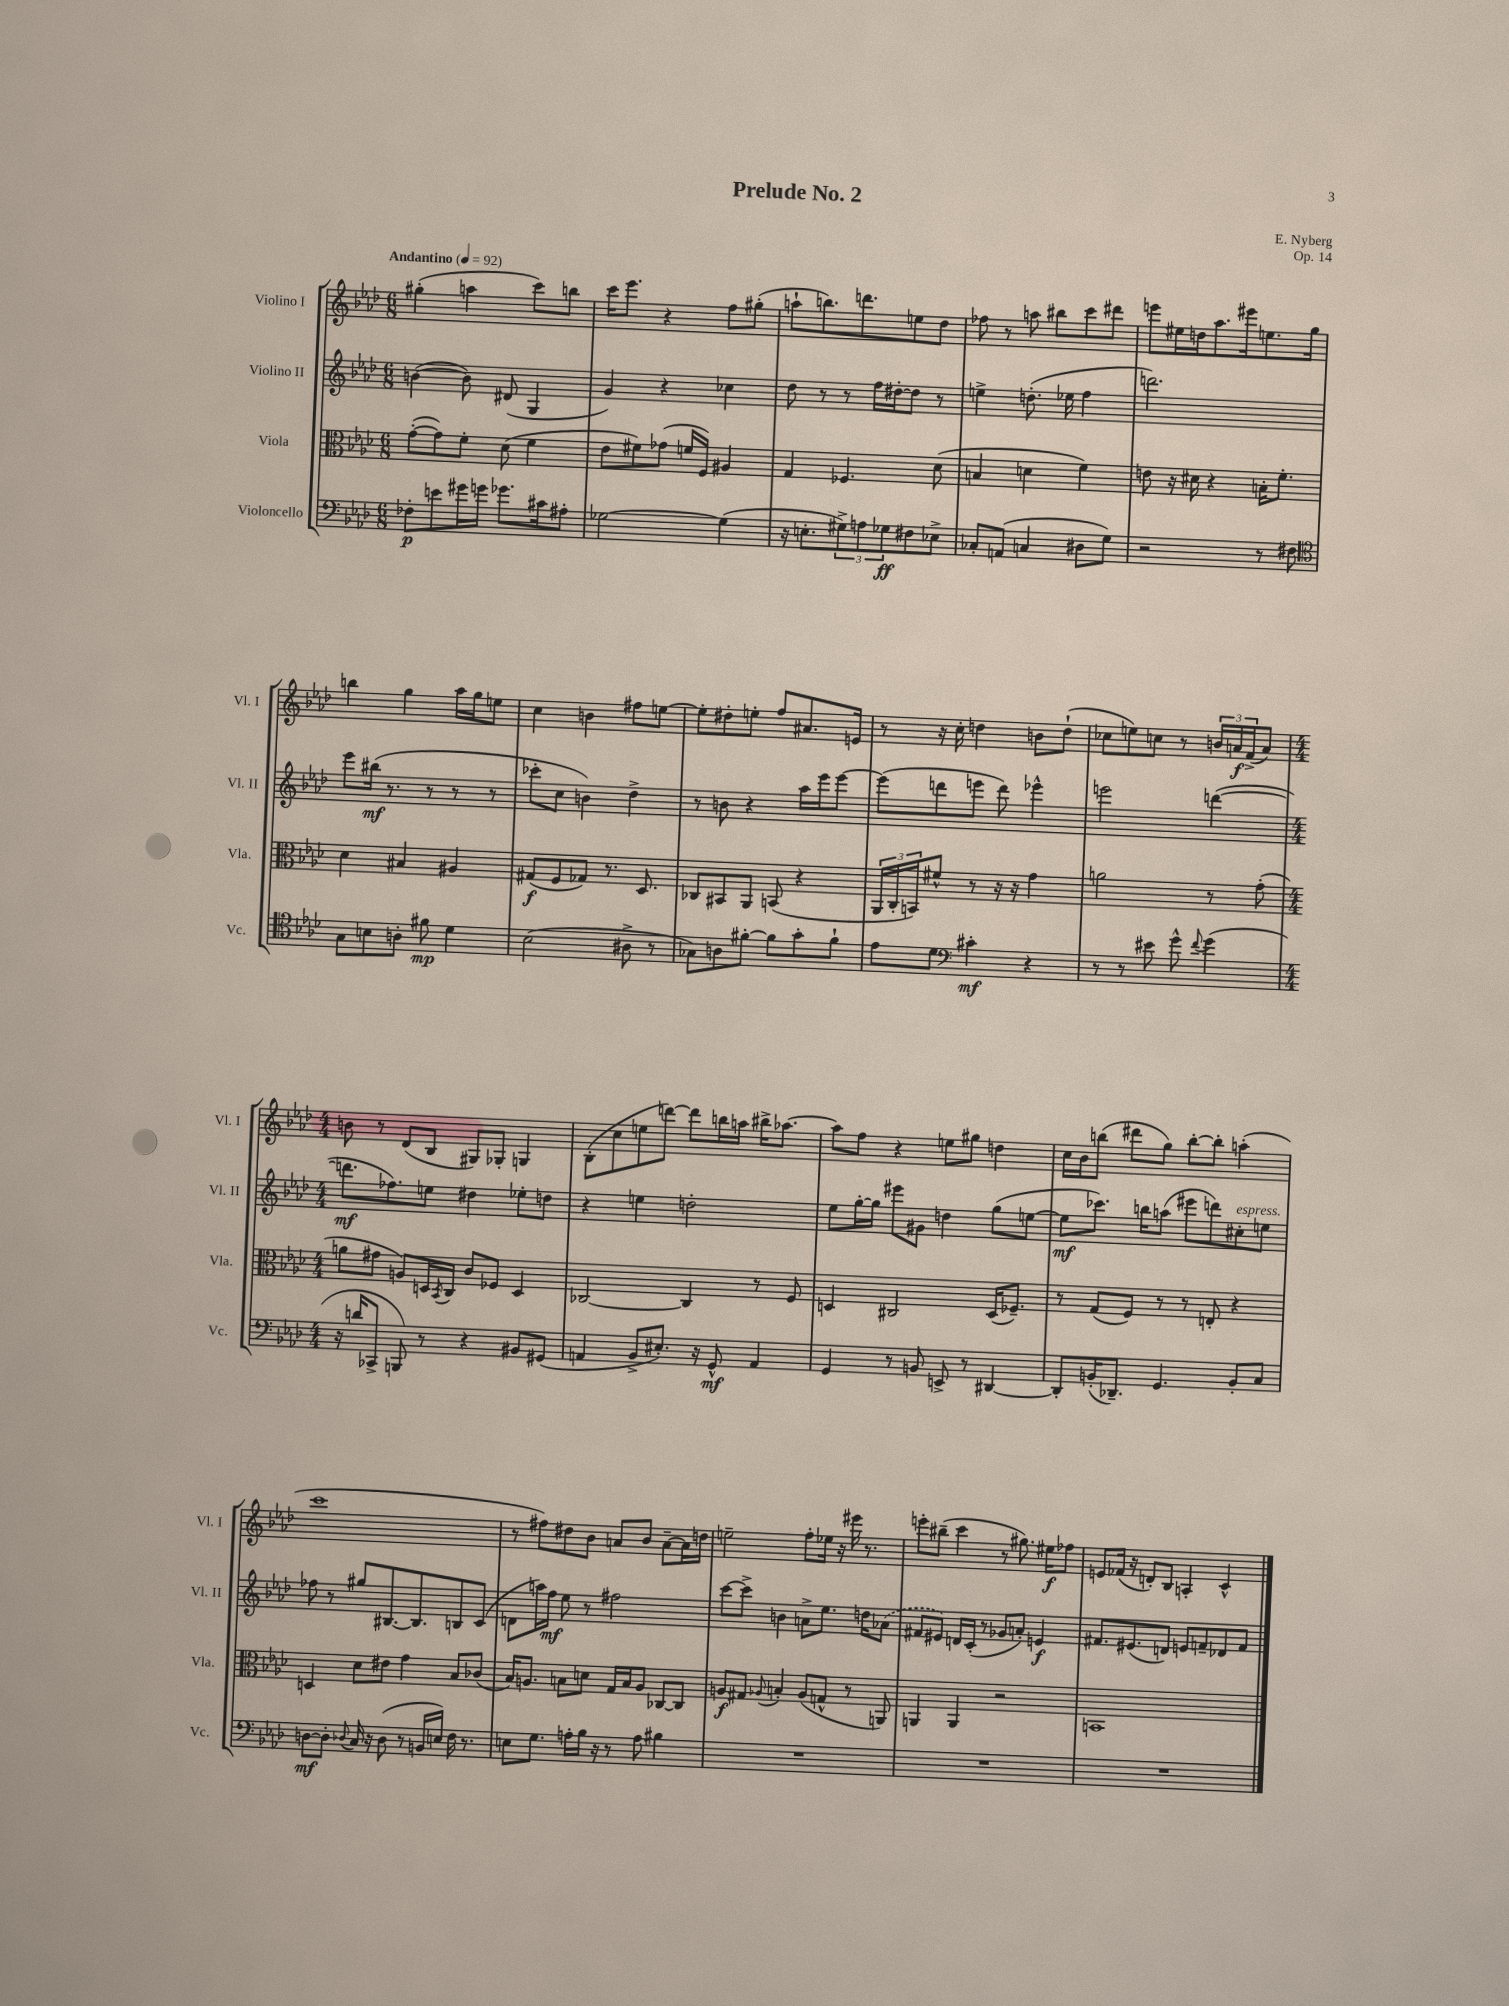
\header { title = "Prelude No. 2" composer = "E. Nyberg" opus = "Op. 14" }
<<
\new StaffGroup <<
\new Staff = "s0" \with { instrumentName = "Violino I" shortInstrumentName = "Vl. I" } {
    \clef treble \key aes \major \numericTimeSignature \time 6/8 \tempo "Andantino" 4 = 92
    gis''4-.( a''4 c'''8) b''8 |
    c'''16 ees'''8. r4 f''8 gis''8-.( |
    a''8-! b''8.) d'''8. e''8 des''8 |
    fes''8 r8 a''8 bis''8 c'''8 dis'''8 |
    e'''8 eis''16 d''16 aes''8. eis'''16 e''8. g''16 |
    b''4 g''4 aes''16 g''16 e''8 |
    c''4 b'4 fis''8 e''8~ |
    e''8-. dis''8-. e''8-. f''8 ais'8. e'16 |
    r8 r16 c''16-. d''4 b'8 d''8-!( |
    ces''8 e''8) c''8 r8 \tuplet 3/2 { b'16 a'16\f f'16->( } a'8) |
    \numericTimeSignature \time 4/4 b'8 r8 des'8( bes8 gis8) ges8-. g4 |
    bes8-.( c''8 e''8 d'''8~) d'''8 b''16 a''16 bis''16-> aes''8.~ |
    aes''8 f''8 r4 e''8 gis''8 d''4 |
    c''16 bes'16 b''8( dis'''8 g''8) b''8~-. b''8-. a''4-.( |
    c'''1 |
    r8 fis''8) dis''8 bes'8 a'8 bes'8 a'8~-- a'16 d''16 |
    e''2-- f''8-. ees''16 r16 eis'''16 r8. |
    e'''8-. bis''8--( c'''4 r8 gis''8.) eis''16\f fes''8 |
    e'8 fes'16( r16 d'8-.) bes8 a4-. c'4-^ \bar "|." |
}
\new Staff = "s1" \with { instrumentName = "Violino II" shortInstrumentName = "Vl. II" } {
    \clef treble \key aes \major \numericTimeSignature \time 6/8
    b'4~( b'8) dis'8( g4 |
    g'4) r4 ces''4 |
    des''8 r8 r8 f''16 dis''16~-. dis''8 r8 |
    e''4-> d''8.-.( ees''16 f''4 |
    d'''2.) |
    ees'''8 bis''16\mf( r8. r8 r8 r8 |
    ces'''8-. c''8 b'4) des''4-> |
    r8 b'8 r4 aes''16 ees'''16 ees'''8~ |
    ees'''8( d'''8 e'''8 d'''8) ees'''4-^ |
    e'''2 d'''4~( |
    \numericTimeSignature \time 4/4 d'''8.\mf fes''8.) e''8 dis''4 ees''8-. d''8 |
    r4 e''4 d''2-. |
    ees''8 g''16~-. g''16 eis'''8 gis'8 d''4 g''8( e''8~ |
    e''8\mf ces'''8.) b''16 a''8( eis'''8 d'''8) cis''8-.^\markup { \italic "espress." } e''8 |
    fes''8 r8 gis''8 bis8.~ bis8. b8 c'8( |
    d'8 a''16) f''16\mf ees''8 r8 fis''2 |
    c'''8~ c'''8-> b'4 a'8-> ees''8. d''16 \once \slurDashed aes'8( |
    fis'8 eis'8) d'16 c'16-.( r8 ges'8 a'8-.) e'4\f |
    fis'8. eis'8.( d'8) e'8 f'8-- des'8 f'8 \bar "|." |
}
\new Staff = "s2" \with { instrumentName = "Viola" shortInstrumentName = "Vla." } {
    \clef alto \key aes \major \numericTimeSignature \time 6/8
    g'8~-.( g'8) f'8-. des'8( f'4 |
    ees'8 fis'8) ges'8( f'16 f16) ais4 |
    g4 fes4. des'8( |
    b4 d'4 f'4) |
    e'8 r16 dis'16 r4 b16-. f'8.-. |
    des'4 bis4 ais4 |
    gis8\f( f8 ges8) r8. des8. |
    ces8 bis,8 aes,8 b,8( r4 |
    \tuplet 3/2 { aes,16 c16-. b,16) } fis'8-^ r8 r16 r16 g'4 |
    a'2 r8 g'8-.( |
    \numericTimeSignature \time 4/4 a'8 gis'8 a8) d16 \acciaccatura { bes,8 } c16 c'8 fes8 d4 |
    ces2~ ces4 r8 f8 |
    d4 cis2 d16( fes8.--) |
    r8 g8( f8) r8 r8 e8-. r4 |
    d4 des'8 eis'8 g'4 bes8 ces'8( |
    bes16) a8. b8 d'8 g16 b16 a8 ces8~ ces8 |
    a8\f gis8 \appoggiatura { aes8 } b4-. aes8( g8-^ r8 a,8) |
    a,4 a,4 r2 |
    b,1 \bar "|." |
}
\new Staff = "s3" \with { instrumentName = "Violoncello" shortInstrumentName = "Vc." } {
    \clef bass \key aes \major \numericTimeSignature \time 6/8
    fes8-.\p e'8 gis'16 g'16 ges'8. cis'16 ais8-. |
    ges2~ ges4( |
    r16 e8.-. \tuplet 3/2 { gis8->) a8 ges8\ff } fis8 ees8-> |
    ces8-. a,8( c4 dis8 g8) |
    r2 r8 fis8 |
    \clef tenor g8 b8 a8-. fis'8\mp des'4 |
    bes2( ais8-> r8 |
    ges8) a8 fis'8~-. fis'8 g'8-. fis'8-! |
    ees'8 des'8 \clef bass cis'4-.\mf r4 |
    r8 r8 eis'8 g'8-^ \appoggiatura { f'8 } g'4( |
    \numericTimeSignature \time 4/4 r16 d'16 ces,8-> b,,8) r8 r4 bis,8 gis,8( |
    a,4 bes,8-> eis8.-.) r16 g,8-^\mf a,4 |
    g,4 r8 b,8 e,8-> r8 dis,4~ |
    dis,8-. b,16-.( des,8.--) g,4. b,8-. c8 |
    d8~\mf d8-. \appoggiatura { des8 } c16 r16 des8( r8 b,16 e16) f16 r8. |
    e8 g8. a16-. bes16 r16 r8 a8 bis4 |
    R1 |
    R1 |
    R1 \bar "|." |
}
>>
>>
\layout { \context { \Score \remove "Bar_number_engraver" } }
